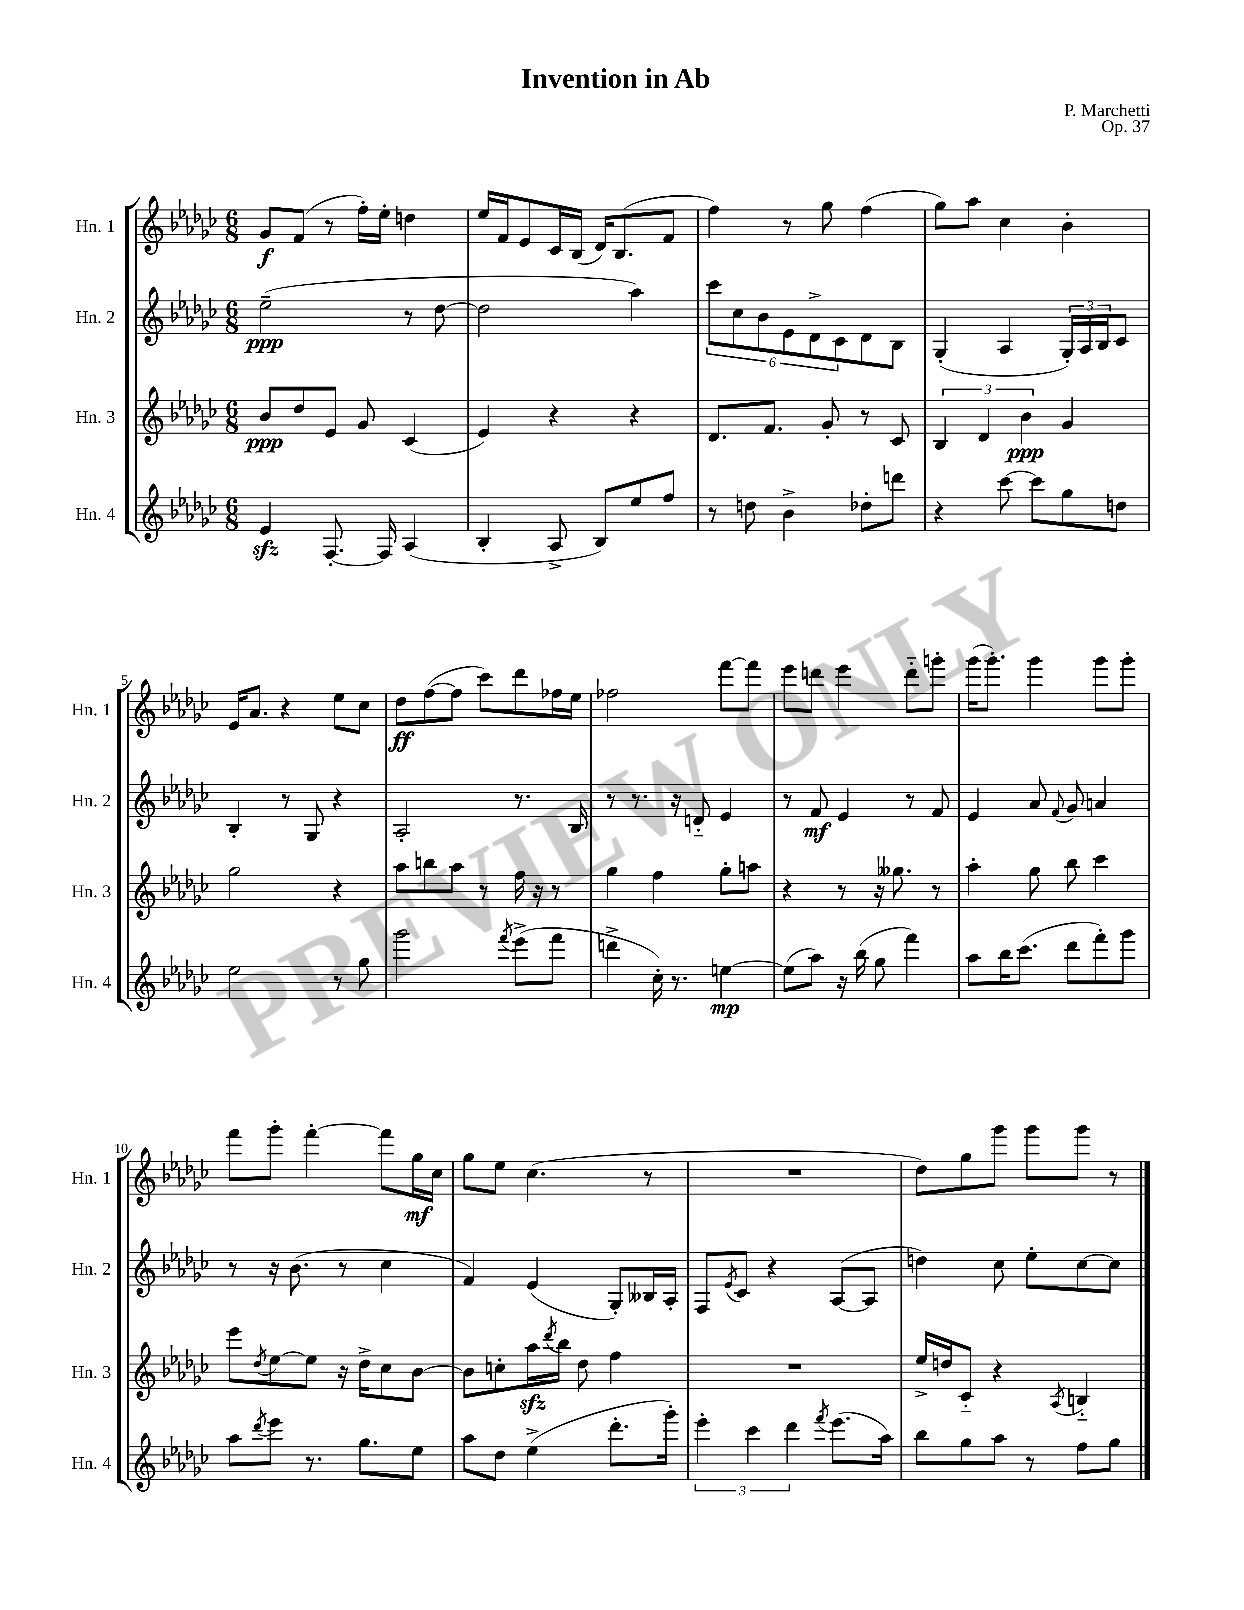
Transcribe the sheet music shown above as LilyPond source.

\header { title = "Invention in Ab" composer = "P. Marchetti" opus = "Op. 37" }
<<
\new StaffGroup <<
\new Staff = "s0" \with { instrumentName = "Hn. 1" shortInstrumentName = "Hn. 1" } {
    \clef treble \key ges \major \numericTimeSignature \time 6/8
    ges'8\f f'8( r8 f''16-.) ees''16-. d''4 |
    ees''16 f'16 ees'8 ces'16 bes16( des'16) bes8.( f'8 |
    f''4) r8 ges''8 f''4( |
    ges''8) aes''8 ces''4 bes'4-. |
    ees'16 aes'8. r4 ees''8 ces''8 |
    des''8\ff f''8~( f''8 ces'''8) des'''8 fes''16 ees''16 |
    fes''2 f'''8~ f'''8 |
    ees'''8 d'''8 ees'''4 d'''8-_ g'''8-. |
    ges'''16( ges'''8.-.) ges'''4 ges'''8 ges'''8-. |
    f'''8 ges'''8-. f'''4~-. f'''8 ges''16\mf ces''16 |
    ges''8 ees''8 ces''4.( r8 |
    R2. |
    des''8) ges''8 ges'''8 ges'''8 ges'''8 r8 \bar "|." |
}
\new Staff = "s1" \with { instrumentName = "Hn. 2" shortInstrumentName = "Hn. 2" } {
    \clef treble \key ges \major \numericTimeSignature \time 6/8
    ees''2--\ppp( r8 des''8~ |
    des''2 aes''4) |
    \tuplet 6/4 { ces'''8 ces''8 bes'8 ees'8 des'8-> ces'8 } des'8 bes8 |
    ges4-.( aes4 \tuplet 3/2 { ges16-.) aes16 bes16 } ces'8 |
    bes4-. r8 ges8 r4 |
    aes2-. r8. bes16 |
    r8 r8. r16 d'8-_ ees'4 |
    r8 f'8\mf ees'4 r8 f'8 |
    ees'4 aes'8 \appoggiatura { f'8 } ges'8 a'4 |
    r8 r16 bes'8.( r8 ces''4 |
    f'4) ees'4( ges8-.) beses16 aes16-. |
    f8 \acciaccatura { ees'8 } ces'8 r4 aes8~( aes8 |
    d''4) ces''8 ees''8-. ces''8~ ces''8 \bar "|." |
}
\new Staff = "s2" \with { instrumentName = "Hn. 3" shortInstrumentName = "Hn. 3" } {
    \clef treble \key ges \major \numericTimeSignature \time 6/8
    bes'8\ppp des''8 ees'8 ges'8 ces'4( |
    ees'4) r4 r4 |
    des'8. f'8. ges'8-. r8 ces'8 |
    \tuplet 3/2 { bes4 des'4 bes'4\ppp } ges'4 |
    ges''2 r4 |
    aes''8 b''8 aes''8 r8 f''16 r16 r8 |
    ges''4 f''4 ges''8-. a''8 |
    r4 r8 r16 geses''8. r8 |
    aes''4-. ges''8 bes''8 ces'''4 |
    ees'''8 \acciaccatura { des''8 } ees''8~ ees''8 r16 des''16-> ces''8 bes'8~ |
    bes'8 c''8-. aes''16\sfz \acciaccatura { des'''8 } bes''16 des''8 f''4 |
    R2. |
    ees''16-> d''16 ces'8-_ r4 \acciaccatura { aes8 } b4-_ \bar "|." |
}
\new Staff = "s3" \with { instrumentName = "Hn. 4" shortInstrumentName = "Hn. 4" } {
    \clef treble \key ges \major \numericTimeSignature \time 6/8
    ees'4\sfz f8.~-. f16 aes4( |
    bes4-. aes8-> bes8) ees''8 f''8 |
    r8 d''8 bes'4-> des''8-. d'''8 |
    r4 ces'''8~ ces'''8 ges''8 d''8 |
    ees''2 r8 ges''8 |
    ges'''2 \acciaccatura { f'''8 } ees'''8->( f'''8 |
    d'''4-> ces''16-.) r8. e''4~\mp |
    e''8( aes''8) r16 bes''16( ges''8 f'''4) |
    aes''8 bes''16 ces'''8.( des'''8 f'''8-.) ges'''8 |
    aes''8 \acciaccatura { des'''8 } ees'''8 r8. ges''8. ees''8 |
    aes''8 des''8 ees''4->( des'''8.-. ges'''16-.) |
    \tuplet 3/2 { ees'''4-. ces'''4 des'''4 } \acciaccatura { f'''8 } ees'''8.( aes''16) |
    bes''8 ges''8 aes''8 r8 f''8 ges''8 \bar "|." |
}
>>
>>
